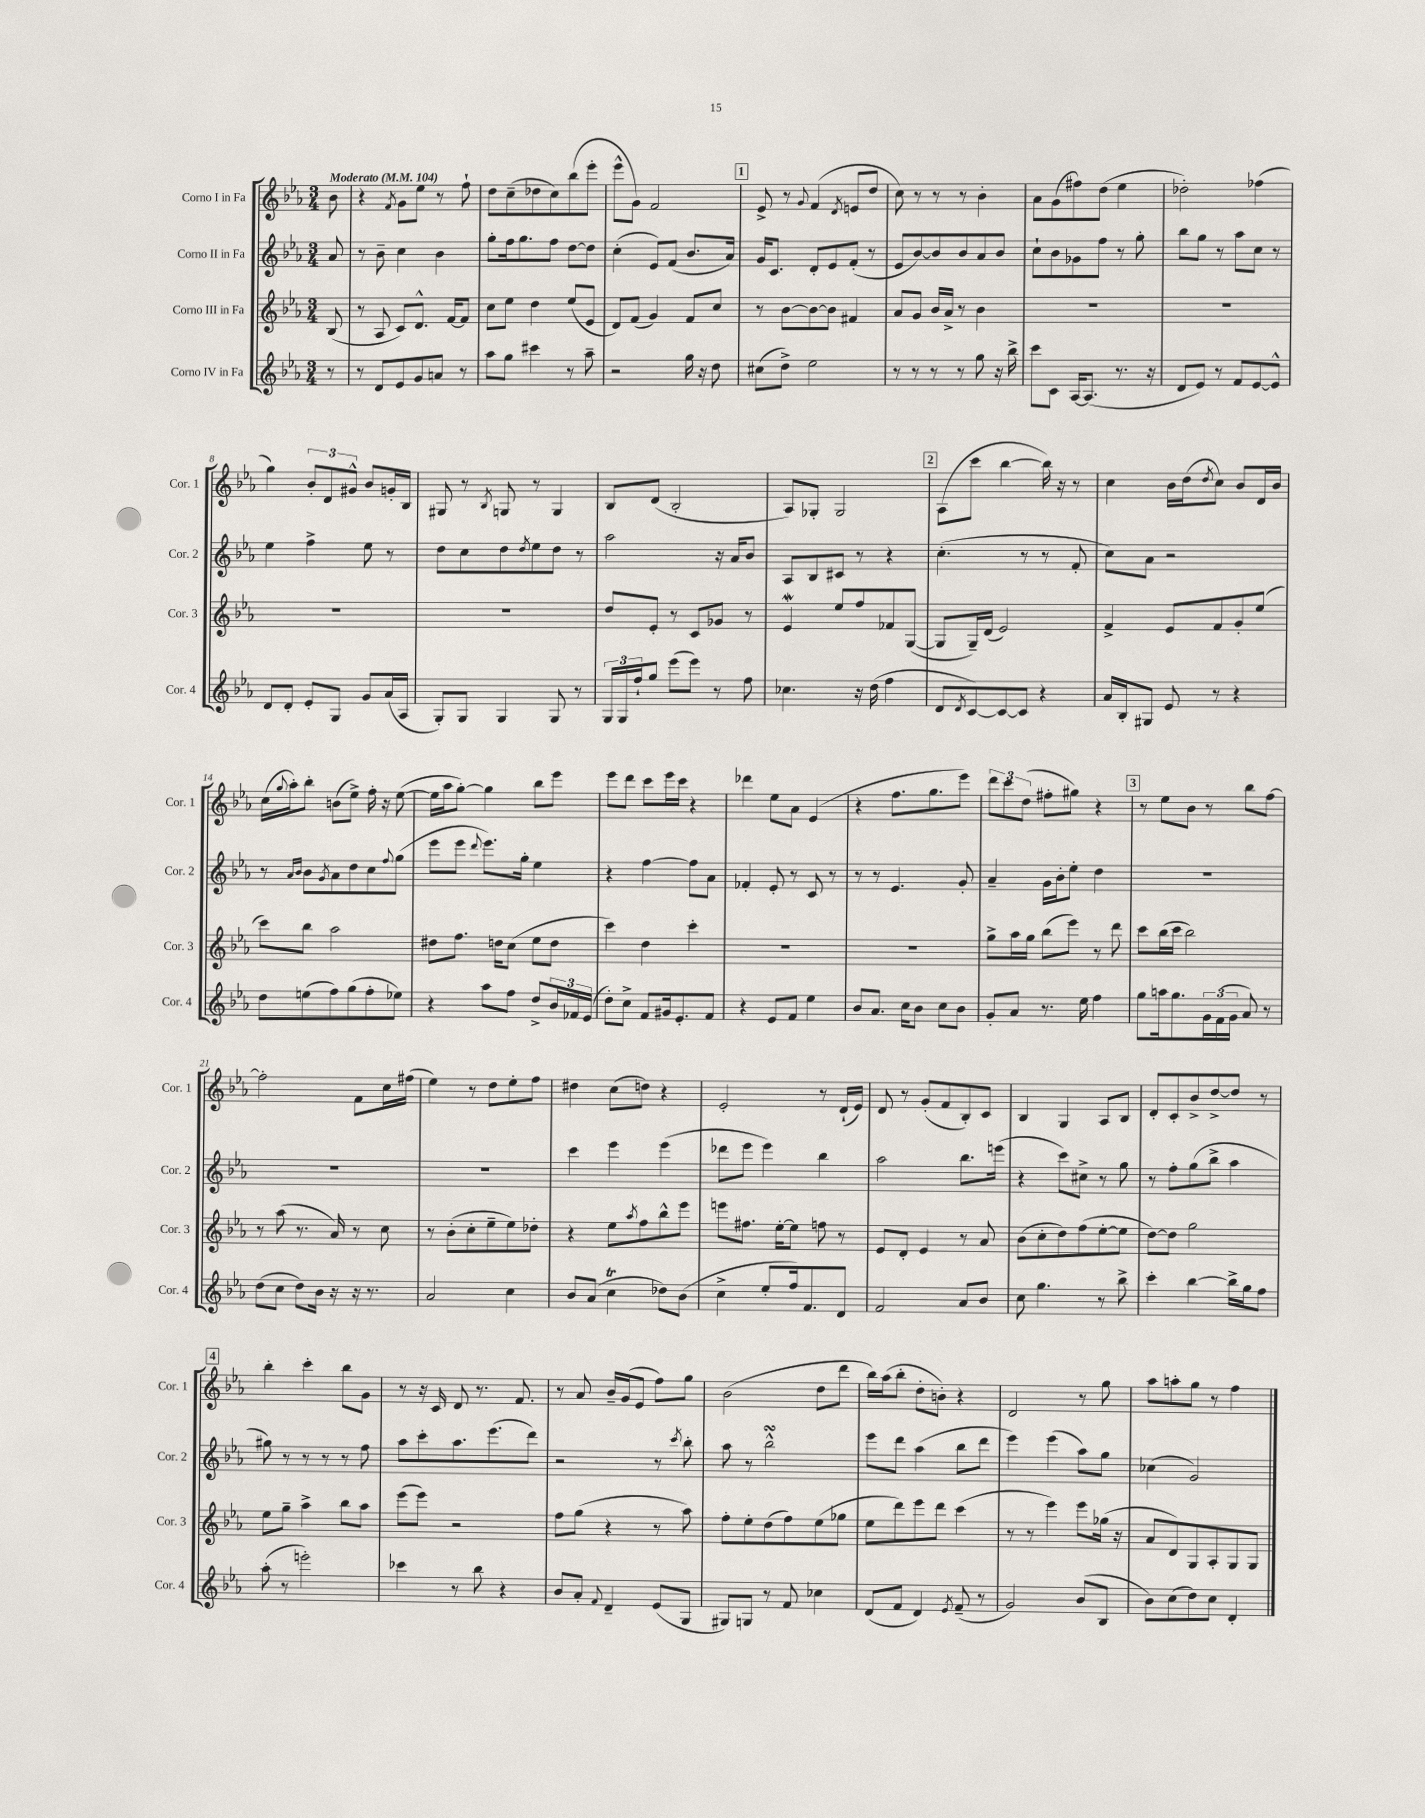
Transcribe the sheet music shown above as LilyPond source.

<<
\new StaffGroup <<
\new Staff = "s0" \with { instrumentName = "Corno I in Fa" shortInstrumentName = "Cor. 1" } {
    \clef treble \key ees \major \numericTimeSignature \time 3/4 \partial 8 \tempo "Moderato" 4 = 104
    bes'8 |
    r4 \acciaccatura { f'8 } g'8 ees''8 r8 f''8-! |
    d''8 c''8--( des''8 c''8) bes''8( ees'''8-. |
    ees'''8-^ g'8) f'2 |
    \mark \markup { \box "1" } ees'8-> r8 \appoggiatura { g'8 } f'4( \acciaccatura { d'8 } e'8 d''8 |
    c''8) r8 r8 r8 bes'4-. |
    aes'8 g'8( fis''8) d''8( ees''4 |
    des''2-.) fes''4( |
    g''4) \tuplet 3/2 { bes'8-. d'8 gis'8-^ } bes'8 g'16-. bes16 |
    gis8 r8 \acciaccatura { bes8 } g8 r8 g4 |
    bes8 d'8( bes2-. |
    aes8) ges8-. ges2 |
    \mark \markup { \box "2" } aes8( c'''8 bes''4~ bes''16) r16 r8 |
    c''4 bes'16 d''16( \acciaccatura { d''8 } c''8) bes'8 d'16 bes'16 |
    c''16( \appoggiatura { g''8 } aes''16-.) bes''8-. b'8( ees''8->) f''16-. r16 ees''8~( |
    ees''16 aes''16 g''8~-.) g''4 bes''8 ees'''8 |
    ees'''8 d'''8 c'''8 ees'''16 c'''16 r4 |
    des'''4 ees''8 aes'8 ees'4( |
    r4 f''8. g''8. ees'''8) |
    \tuplet 3/2 { d'''8 c'''8 d''8( } fis''8-. gis''8) r4 |
    \mark \markup { \box "3" } r8 ees''8 bes'8 r8 bes''8 f''8~ |
    f''2-. f'8 c''16 fis''16( |
    ees''4) r8 d''8 ees''8-. f''8 |
    dis''4 c''8( d''8) r4 |
    ees'2-. r8 d'16-!( ees'16) |
    d'8 r8 g'8-.( f'8 bes8-.) c'8 |
    bes4 g4 aes8 bes8 |
    d'8-. c'8-. bes'8-> d''8~-> d''8 r8 |
    \mark \markup { \box "4" } bes''4-. c'''4-. bes''8 g'8 |
    r8 r16 c'16 d'8 r8. f'8. |
    r8 aes'8 bes'16-- g'16( ees'8 f''8) g''8 |
    bes'2( d''8 d'''8 |
    bes''16) aes''16( bes''8-. d''8-. b'8-.) r4 |
    d'2 r8 g''8 |
    aes''8 a''8-. g''8 r8 f''4 \bar "|." |
}
\new Staff = "s1" \with { instrumentName = "Corno II in Fa" shortInstrumentName = "Cor. 2" } {
    \clef treble \key ees \major \numericTimeSignature \time 3/4 \partial 8
    aes'8 |
    r8 bes'8-- c''4 bes'4 |
    g''8-. f''16 g''8. f''8 d''8~ d''8 |
    c''4-.( ees'8) f'8( bes'8. aes'16) |
    \mark \markup { \box "1" } g'16 c'8. d'8-. ees'8 f'8-.( r8 |
    ees'8 bes'8~) bes'8 bes'8 aes'8 bes'8 |
    c''8-! bes'8 ges'8 f''8 r8 g''8-. |
    bes''8 g''8 r8 aes''8 c''8 r8 |
    ees''4 f''4-> ees''8 r8 |
    d''8 c''8 d''8 \acciaccatura { d''8 } ees''8 d''8 r8 |
    aes''2 r16 aes'16 bes'8 |
    aes8 bes8 cis'8 r8 r4 |
    \mark \markup { \box "2" } c''4.-.( r8 r8 f'8-. |
    c''8) aes'8 r2 |
    r8 \grace { aes'16 bes'16 } bes'8 \acciaccatura { g'8 } aes'8 d''8 c''8 \appoggiatura { f''8 } g''8( |
    ees'''8 ees'''8 \appoggiatura { d'''8 } ees'''8.) g''16-. ees''4 |
    r4 f''4~ f''8 aes'8 |
    fes'4-. ees'8-. r8 c'8 r8 |
    r8 r8 ees'4. g'8-. |
    aes'4-- g'16 bes'16-. ees''8-. d''4 |
    \mark \markup { \box "3" } R2. |
    R2. |
    R2. |
    c'''4 ees'''4 ees'''4( |
    des'''8 ees'''8 ees'''4) bes''4 |
    aes''2 bes''8. e'''16( |
    r4 c'''8) cis''8-> r8 g''8 |
    r8 f''8-. g''8( bes''8-> aes''4 |
    \mark \markup { \box "4" } gis''8) r8 r8 r8 r8 f''8 |
    aes''8 c'''8-. aes''8. ees'''8.( d'''8) |
    r2 r8 \acciaccatura { c'''8 } bes''8-. |
    aes''8 r8 bes''2-^\turn |
    ees'''8 d'''8 aes''4( bes''8 d'''8 |
    ees'''4) ees'''4( aes''8) g''8 |
    ces''4( g'2) \bar "|." |
}
\new Staff = "s2" \with { instrumentName = "Corno III in Fa" shortInstrumentName = "Cor. 3" } {
    \clef treble \key ees \major \numericTimeSignature \time 3/4 \partial 8
    bes8( |
    r8 aes8 c'8) d'8.-^ f'16~ f'8 |
    c''8 ees''8 d''4 ees''8( ees'8 |
    d'8) f'8( g'4) f'8 c''8 |
    \mark \markup { \box "1" } r8 bes'8~ bes'8~ bes'8 fis'4 |
    aes'8 g'8 bes'16 aes'16-> r8 bes'4 |
    R2. |
    R2. |
    R2. |
    R2. |
    d''8 ees'8-. r8 c'8 ges'8 r8 |
    ees'4\mordent ees''8 f''8 fes'8 g8~( |
    \mark \markup { \box "2" } g8 g16--) d'16( ees'2) |
    f'4-> ees'8 f'8 g'8-. ees''8( |
    c'''8) bes''8 aes''2 |
    dis''8 f''8. d''16 c''8( ees''8 d''8 |
    c'''4) d''4 c'''4-. |
    R2. |
    R2. |
    g''8-> aes''16 g''16 bes''8( ees'''8) r8 d'''8 |
    \mark \markup { \box "3" } c'''8 bes''16( c'''16 bes''2) |
    r8 aes''8( r8. aes'16) r8 c''8 |
    r8 bes'8-.( c''8-. ees''8-- ees''8) des''8-. |
    r4 ees''8 \acciaccatura { aes''8 } f''8 bes''8-^ ees'''8 |
    e'''8 fis''8. ees''16~-. ees''8 f''8 r8 |
    ees'8 d'8-. ees'4 r8 aes'8 |
    bes'8( c''8-. d''8) f''8( ees''8~-. ees''8 |
    d''8~) d''8 g''2 |
    \mark \markup { \box "4" } ees''8 g''8-- aes''4-> bes''8 aes''8 |
    ees'''8( ees'''8) r2 |
    f''8 g''8( r4 r8 aes''8) |
    f''8-. ees''8-. d''8( f''8) ees''8( ges''8 |
    ees''8 d'''8) ees'''8 d'''8 c'''4( |
    r8 r8 ees'''4) ees'''8 ges''16( r16 |
    aes'8 d'8) g8 aes8-. g8 g8 \bar "|." |
}
\new Staff = "s3" \with { instrumentName = "Corno IV in Fa" shortInstrumentName = "Cor. 4" } {
    \clef treble \key ees \major \numericTimeSignature \time 3/4 \partial 8
    r8 |
    r8 d'8 ees'8 g'8 a'8 r8 |
    aes''8 g''8 cis'''4 r8 aes''8-- |
    r2 g''16 r16 d''8 |
    \mark \markup { \box "1" } cis''8( d''8->) ees''2 |
    r8 r8 r8 r8 g''8 r16 bes''16-> |
    c'''8 c'8 aes16~ aes8.( r8. r16 |
    d'8 ees'8) r8 f'8 ees'8~ ees'8-^ |
    d'8 d'8-. ees'8-. g8 g'8 aes'16( aes16 |
    g8-.) g8 g4 g8 r8 |
    \tuplet 3/2 { g16 g16 f''16-! } g''8 ees'''8( ees'''8) r8 f''8 |
    ces''4. r16 d''16( f''4 |
    \mark \markup { \box "2" } d'8 \acciaccatura { d'8 } c'8~) c'8~ c'8 r4 |
    aes'16 bes16-. gis8 ees'8 r8 r4 |
    d''8 e''8( f''8) g''8( f''8-. ees''8) |
    r4 aes''8 f''8 d''8-> \tuplet 3/2 { bes'16 fes'16 ees'16( } |
    d''8-.) c''8-> f'8 gis'16 ees'8.-. f'8 |
    r4 ees'8 f'8 ees''4 |
    bes'8 aes'8. c''16 bes'8 c''8 bes'8 |
    g'8-. aes'8 r8. ees''16 f''4 |
    \mark \markup { \box "3" } g''8 a''16 g''8. \tuplet 3/2 { g'16 f'16( g'16 } aes'8) r8 |
    d''8( c''8 d''8) bes'16 r16 r16 r8. |
    aes'2 c''4 |
    bes'8 aes'8( c''4\trill des''8) bes'8( |
    c''4-> ees''8-. f''16) f'8. d'8 |
    f'2 aes'8 bes'8 |
    c''8 g''4. r8 bes''8-> |
    c'''4-. bes''4~ bes''16-> g''16 f''8 |
    \mark \markup { \box "4" } aes''8-.( r8 e'''2-.) |
    ces'''4 r8 bes''8 r4 |
    bes'8 aes'8-. \appoggiatura { f'8 } d'4-- ees'8( g8 |
    gis8) g8 r8 f'8 ces''4 |
    d'8( f'8 d'4) \acciaccatura { ees'8 } f'8--( r8 |
    g'2) bes'8( bes8 |
    bes'8) c''8( d''8) c''8 d'4-. \bar "|." |
}
>>
>>
